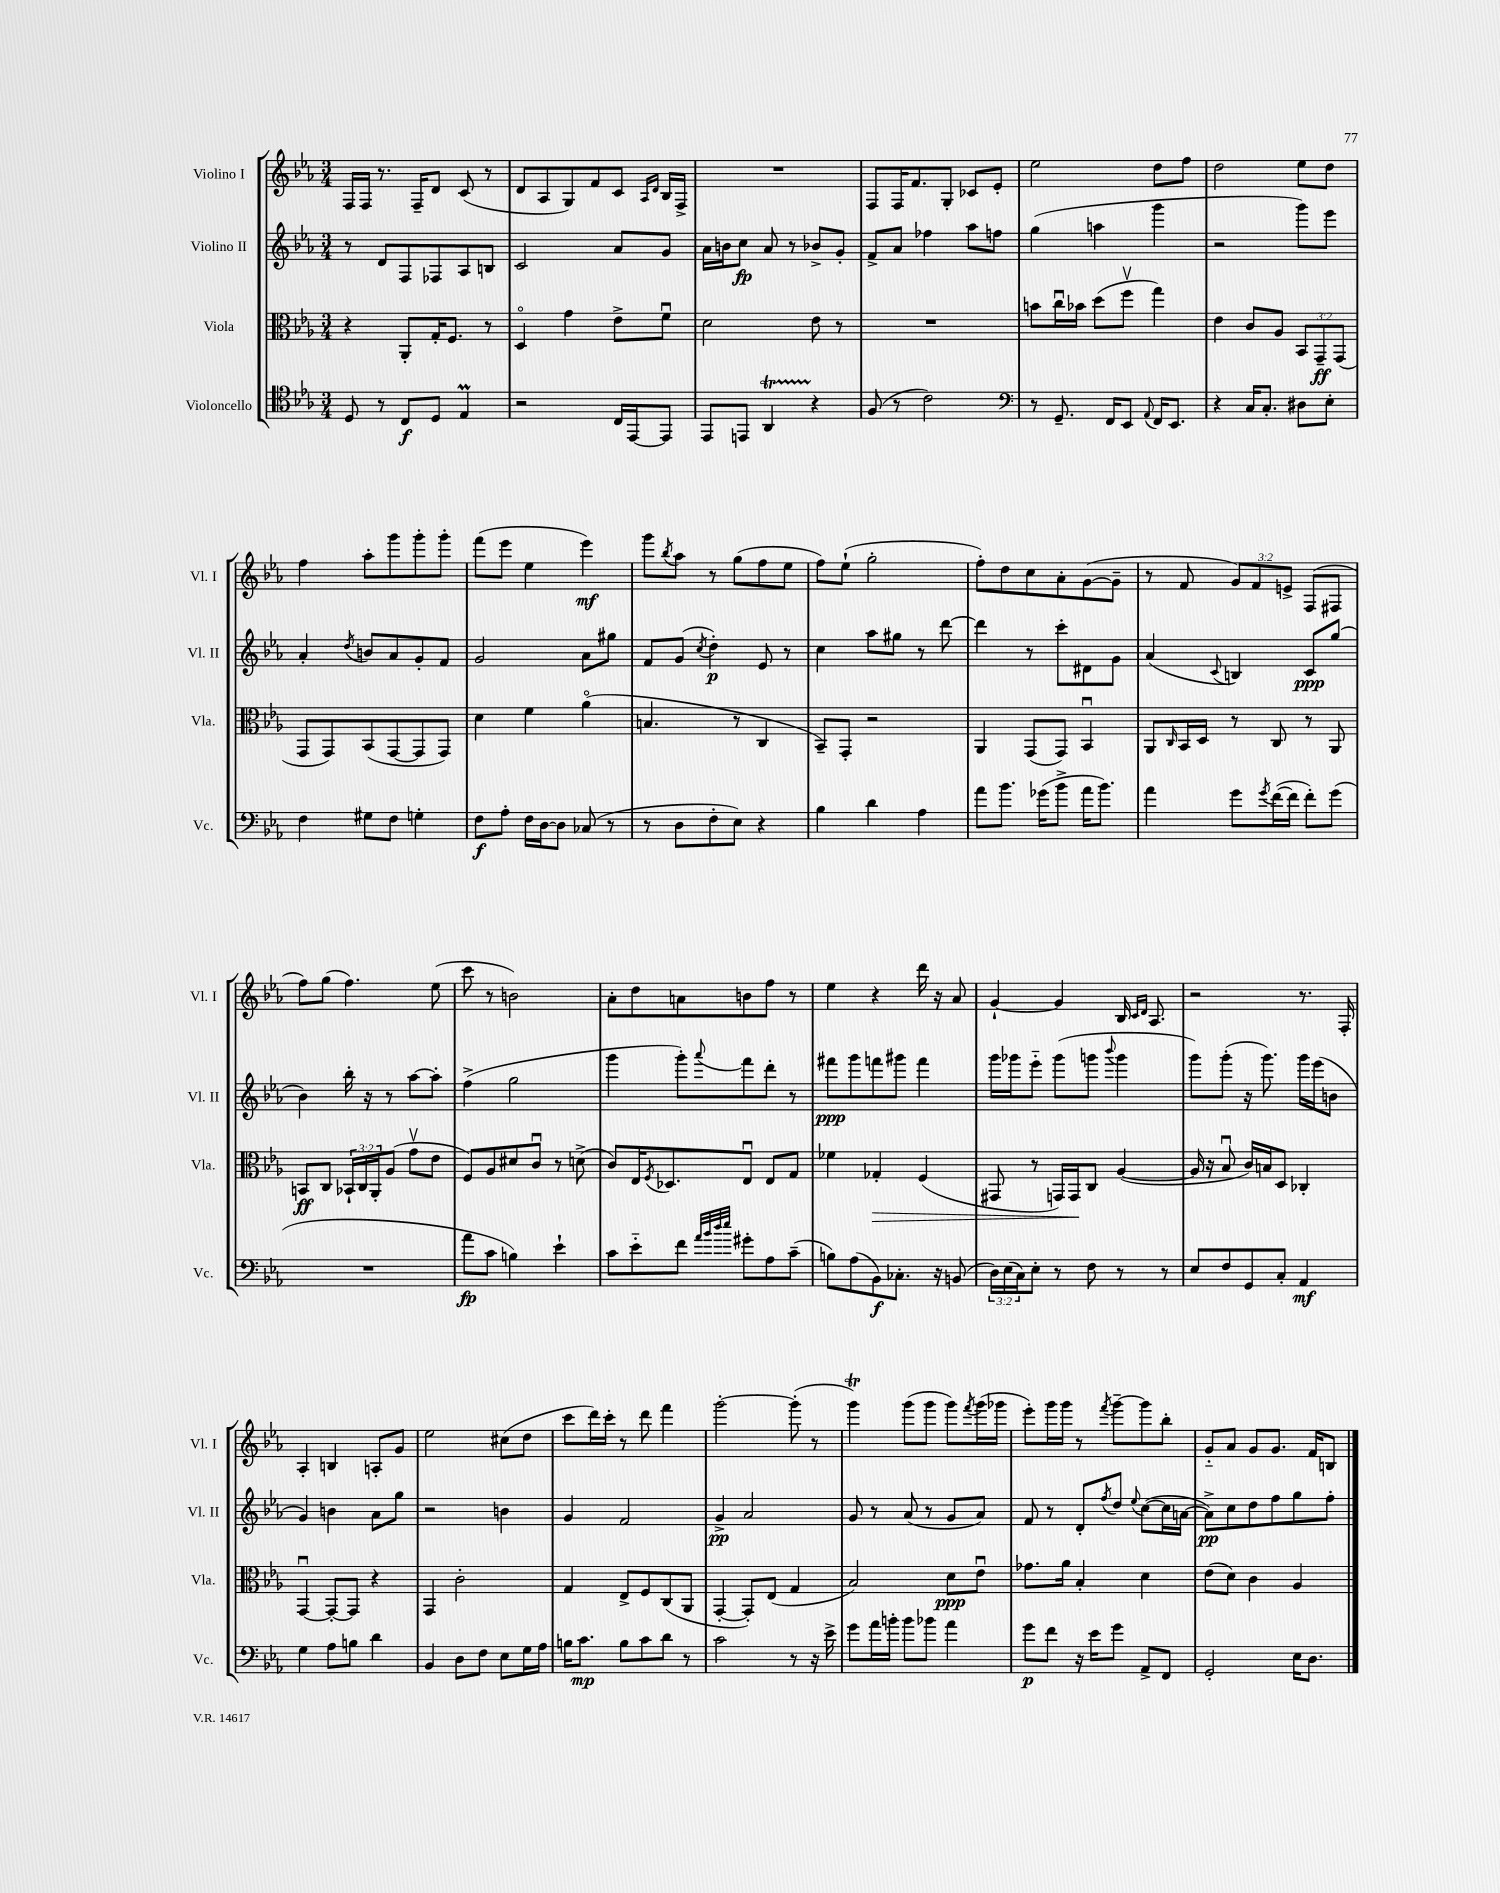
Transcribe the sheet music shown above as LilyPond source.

<<
\new StaffGroup <<
\new Staff = "s0" \with { instrumentName = "Violino I" shortInstrumentName = "Vl. I" } {
    \clef treble \key ees \major \numericTimeSignature \time 3/4 \override Staff.TupletNumber.text = #tuplet-number::calc-fraction-text
    f16 f16 r8. f16-- d'8 c'8( r8 |
    d'8 aes8 g8) f'8 c'8 \grace { aes16 d'16 } bes16 f16-> |
    R2. |
    f8 f16 f'8. g8-. ces'8 ees'8-. |
    ees''2 d''8 f''8 |
    d''2 ees''8 d''8 |
    f''4 aes''8-. g'''8 g'''8-. g'''8-. |
    f'''8( ees'''8 ees''4 ees'''4\mf) |
    g'''8 \acciaccatura { bes''8 } aes''8 r8 g''8( f''8 ees''8 |
    f''8) ees''8-!( g''2-. |
    f''8-.) d''8 c''8 aes'8-. g'8~( g'8-- |
    r8 f'8 \tuplet 3/2 { g'8) f'8 e'8-> } f8( fis8 |
    f''8) g''8( f''4.) ees''8( |
    c'''8 r8 b'2) |
    aes'8-. d''8 a'8 b'8 f''8 r8 |
    ees''4 r4 d'''16 r16 aes'8 |
    g'4~-! g'4 bes16 \grace { c'16 d'16 } aes8. |
    r2 r8. f16-. |
    aes4-. b4 a8-. g'8 |
    ees''2 cis''8( d''8 |
    c'''8 d'''16) c'''16-. r8 d'''8 f'''4 |
    g'''2~-. g'''8-.( r8 |
    g'''4\trill) g'''8( g'''8 g'''8) \acciaccatura { f'''8 } g'''16( ges'''16 |
    ees'''8-.) g'''16 g'''16 r8 \acciaccatura { f'''8 } g'''8~-- g'''8 bes''8-. |
    g'8-_ aes'8 g'8 g'8. f'16 b8 \bar "|." |
}
\new Staff = "s1" \with { instrumentName = "Violino II" shortInstrumentName = "Vl. II" } {
    \clef treble \key ees \major \numericTimeSignature \time 3/4
    r8 d'8 f8 fes8 aes8 b8 |
    c'2 aes'8 g'8 |
    aes'16 b'16 c''8\fp aes'8 r8 bes'8-> g'8-. |
    f'8-> aes'8 fes''4 aes''8 f''8 |
    g''4( a''4 g'''4 |
    r2 g'''8) ees'''8 |
    aes'4-. \acciaccatura { d''8 } b'8 aes'8 g'8-. f'8 |
    g'2 aes'8 gis''8 |
    f'8 g'8( \acciaccatura { c''8 } d''4-.\p) ees'8 r8 |
    c''4 aes''8 gis''8 r8 d'''8~ |
    d'''4 r8 c'''8-. dis'8 g'8 |
    aes'4( \appoggiatura { c'8 } b4) c'8\ppp g''8( |
    bes'4) bes''16-. r16 r8 aes''8~ aes''8-. |
    f''4->( g''2 |
    g'''4 g'''8-.) \appoggiatura { aes'''8 } f'''8 d'''8-. r8 |
    fis'''8\ppp g'''8 f'''8 gis'''8 f'''4 |
    g'''16 ges'''16 ees'''8-_ ges'''8( g'''8 \appoggiatura { bes'''8 } g'''4 |
    g'''8) g'''8-.( r16 g'''8.) g'''16 ees'''16( b'8 |
    g'4) b'4 aes'8 g''8 |
    r2 b'4 |
    g'4 f'2 |
    g'4->\pp aes'2 |
    g'8 r8 aes'8( r8 g'8 aes'8) |
    f'8 r8 d'8-. \acciaccatura { f''8 } d''8 \appoggiatura { ees''8 } c''8~( c''16 a'16~ |
    a'8->\pp) c''8 d''8 f''8 g''8 f''8-. \bar "|." |
}
\new Staff = "s2" \with { instrumentName = "Viola" shortInstrumentName = "Vla." } {
    \clef alto \key ees \major \numericTimeSignature \time 3/4 \override Staff.TupletNumber.text = #tuplet-number::calc-fraction-text
    r4 aes,8-. g16-. f8. r8 |
    d4\flageolet g'4 ees'8-> f'8\downbow |
    d'2 ees'8 r8 |
    R2. |
    b'8 c''16\downbow bes'16 d''8( f''8\upbow g''4) |
    ees'4 c'8 aes8 \tuplet 3/2 { bes,8 g,8--\ff g,8( } |
    g,8 g,8) bes,8( g,8~ g,8 g,8) |
    d'4 f'4 aes'4\flageolet( |
    b4. r8 c4 |
    bes,8--) g,8-. r2 |
    aes,4 g,8( g,8) bes,4\downbow |
    aes,8 \grace { c16 } bes,16 d16 r8 c8 r8 aes,8 |
    b,8\ff c8 \tuplet 3/2 { bes,16-! c16 aes,16-. } aes8( g'8\upbow ees'8 |
    f8) aes8 dis'8 c'8\downbow r8 d'8->( |
    c'8) ees16 \acciaccatura { f8 } des8. ees8\downbow ees8 g8 |
    fes'4 ges4-.\> f4( |
    gis,8 r8 g,16) g,16\! c8 aes4~( |
    aes16 r16 bes8\downbow c'16) b16 d8 ces4-. |
    g,4~\downbow g,8~-. g,8 r4 |
    g,4 c'2-. |
    g4 ees8-> f8 c8( aes,8 |
    g,4~-. g,8-.) ees8( g4 |
    bes2) d'8\ppp ees'8\downbow |
    ges'8. aes'16 bes4-. d'4 |
    ees'8( d'8) c'4 aes4 \bar "|." |
}
\new Staff = "s3" \with { instrumentName = "Violoncello" shortInstrumentName = "Vc." } {
    \clef tenor \key ees \major \numericTimeSignature \time 3/4 \override Staff.TupletNumber.text = #tuplet-number::calc-fraction-text
    d8 r8 c8\f d8 ees4\prall |
    r2 c16 ees,16~ ees,8 |
    ees,8 e,8 aes,4\startTrillSpan r4\stopTrillSpan |
    f8( r8 c'2) |
    \clef bass r8 g,8.-- f,16 ees,8 \appoggiatura { aes,8 } f,16 ees,8. |
    r4 c16 c8.-. dis8 ees8-. |
    f4 gis8 f8 g4-. |
    f8\f aes8-. f16 d16~ d8 ces8( r8 |
    r8 d8 f8-. ees8) r4 |
    bes4 d'4 aes4 |
    aes'8 bes'8. ges'16( bes'8-> aes'16 bes'8.) |
    aes'4 g'8 \acciaccatura { g'8 } f'16~( f'16 f'8-.) g'8( |
    R2. |
    aes'8\fp c'8 b4) ees'4-! |
    c'8 ees'8-_ f'8 \grace { aes'32 bes'32 d''32 ees''32 } gis'8-. aes8 c'8--( |
    b8) aes8( bes,8\f) ces8.-. r16 b,8( |
    \tuplet 3/2 { d16) ees16( c16) } ees8-. r8 f8 r8 r8 |
    ees8 f8 g,8 c8-. aes,4\mf |
    g4 aes8 b8 d'4 |
    bes,4 d8 f8 ees8 g16 aes16 |
    b16 c'8.\mp b8 c'8 d'8 r8 |
    c'2 r8 r16 ees'16-> |
    g'8 aes'16 b'16-. b'8 bes'8 aes'4 |
    g'8\p f'8 r16 ees'16 g'8 aes,8-> f,8 |
    g,2-. ees16 d8. \bar "|." |
}
>>
>>
\layout { \context { \Score \remove "Bar_number_engraver" } }
